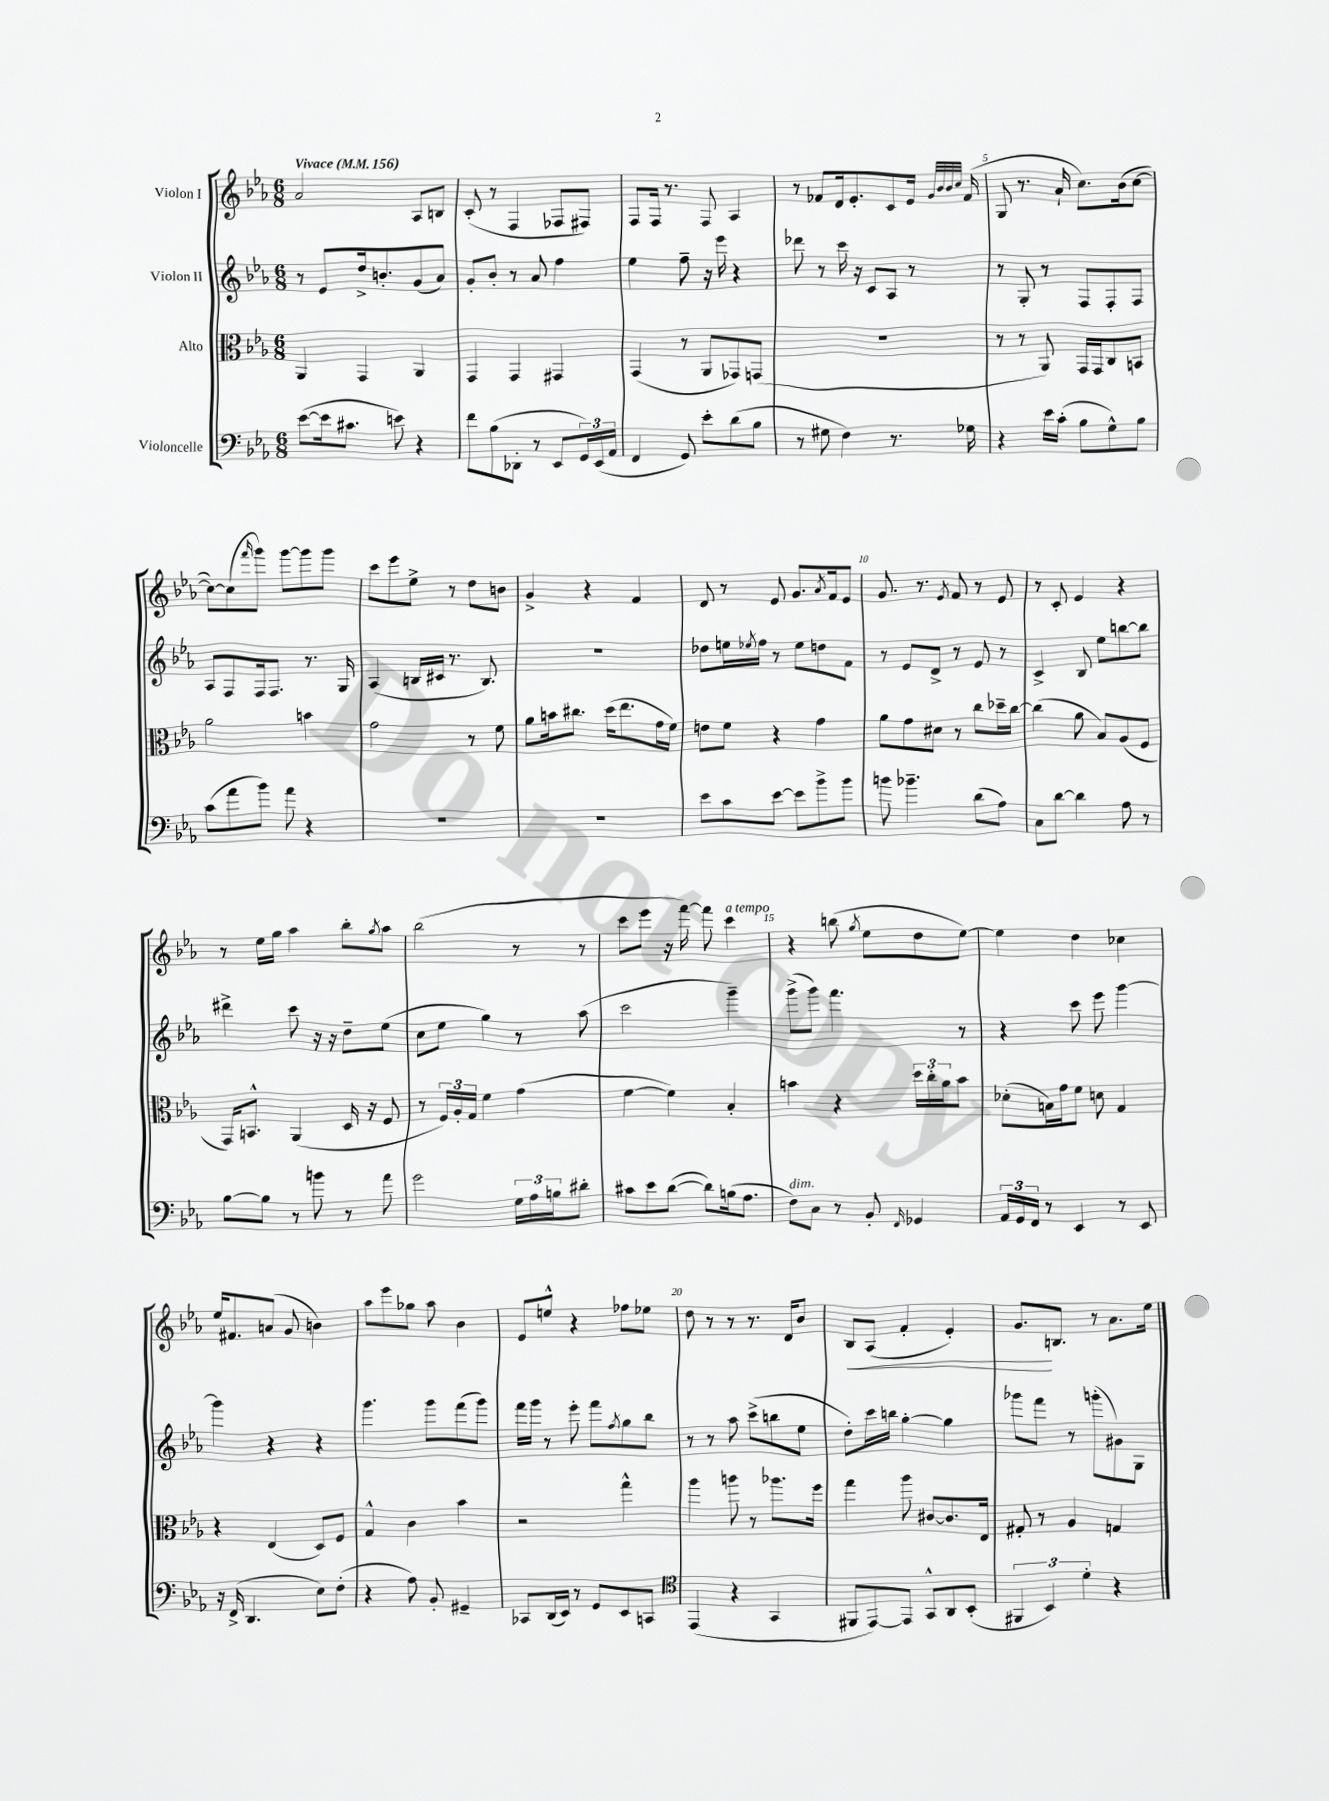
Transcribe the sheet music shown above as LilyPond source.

<<
\new StaffGroup <<
\new Staff = "s0" \with { instrumentName = "Violon I" } {
    \clef treble \key ees \major \numericTimeSignature \time 6/8 \tempo "Vivace" 4 = 156
    aes'2 aes8 b8 |
    c'8-.( r8 f4 fes8 fis8) |
    f8 f16 r8. f8 aes4 |
    r8 fes'8 d'16 ees'8.-. c'8 ees'16 \grace { g'32 bes'32 bes'32 c''32 } fes'16( |
    g8 r8. aes'16-! c''8.) bes'16( c''8~ |
    c''8~) c''8( \grace { f'''16 } g'''8) g'''8~ g'''8 g'''8 |
    c'''8 ees'''8 ees''8-> r8 d''8 b'8 |
    g'4-> r4 f'4 |
    d'8 r8 ees'8 g'8. \acciaccatura { aes'8 } f'16 ees'8 |
    g'8. r8. \acciaccatura { ees'8 } f'8 r8 ees'8 |
    r8 c'8-. ees'4 r4 |
    r8 ees''16 g''16 aes''4 bes''8-. \acciaccatura { g''8 } aes''8 |
    bes''2( r8 r8 |
    c'''8 ees'''8 r16 f'''16~) f'''8 c'''4^\markup { \italic "a tempo" } |
    r4 b''8( \acciaccatura { g''8 } ees''8 d''8 ees''8~) |
    ees''4 d''4 ces''4 |
    ees''16 fis'8. a'8( g'8 b'4) |
    aes''8 ees'''8 ges''8 aes''8 bes'4 |
    ees'8 e''8-^ r4 fes''8 ees''8 |
    d''8 r8 r8 r8. d'16 bes'8 |
    bes8\< aes8( f'4-. ees'4-.) |
    g'8.\! b8. r8 aes'8. ees''16 \bar "|." |
}
\new Staff = "s1" \with { instrumentName = "Violon II" } {
    \clef treble \key ees \major \numericTimeSignature \time 6/8
    r8 ees'8 d''16-> b'8.-. g'8( aes'8) |
    g'8-. bes'8-. r8 aes'8 f''4 |
    ees''4 f''8-- r16 ees'''16 r4 |
    des'''8 r8 c'''16 r16 c'8 aes8 r8 |
    r8 g8-. r8 f8 f8-. f8 |
    aes8 f8 f16 f8. r8. g16 |
    aes4( b16 cis'16 r8. b8.) |
    R2. |
    des''8 e''16 \acciaccatura { ees''8 } f''16 r8 ees''8 d''8 f'8 |
    r8 ees'8 d'8-> r8 ees'8 r8 |
    c'4-> bes8 ees''8 b''8~ b''8 |
    dis'''4-> c'''8 r16 r16 d''8-- ees''8( |
    c''8 ees''8 g''4) r8 aes''8( |
    c'''2 g'''4--) |
    g'''8->( g'''8) f'''4. r8 |
    r4 c'''8 ees'''8 g'''4~ |
    g'''4 r4 r4 |
    g'''4. g'''8 f'''8( g'''8) |
    f'''16 g'''16 r8 ees'''8-. f'''8 \acciaccatura { f''8 } g''8 bes''8 |
    r8 r8 aes''8 c'''8->( b''8 ees''8 |
    d''8-.) c'''16 b''16 g''4~-. g''4 |
    ges'''8 f'''8 r8 g'''8-.( gis'8) g8 \bar "|." |
}
\new Staff = "s2" \with { instrumentName = "Alto" } {
    \clef alto \key ees \major \numericTimeSignature \time 6/8
    aes,4 g,4 aes,4 |
    g,4 g,4 gis,4 |
    g,4( r8 aes,8 ges,8) g,8( |
    R2. |
    r8 r8 aes,8) g,16 g,16 c8 b,8 |
    aes'2 b'4 |
    g'2 r8 f'8 |
    aes'8 b'16 cis''8. d''16( ees''8. g'16 f'16) |
    e'8 f'8 r4 g'4 |
    aes'8 g'8 dis'8 r8 c''8 des''16-- c''16~ |
    c''4( aes'8 bes8) aes8( f8 |
    g,16) b,8.-^ aes,4( d16 r16 f8 |
    r8 \tuplet 3/2 { f16) aes16-. g16 } f'4 g'4( |
    f'4~ f'4) bes4-. |
    b'4 r4 \tuplet 3/2 { d''16 c''16-. aes'16 } b'8 |
    des'8-.( b16) g'16 f'8 d'8 g4 |
    r4 ees4( d8) f8 |
    g4-^ c'4 bes'4 |
    r2 g''4-^ |
    aes''4 a''8 r8 aes''8. f''16 |
    g''4 aes''8 cis'8~ cis'8. ees16 |
    gis8-. r8 aes4 g4 \bar "|." |
}
\new Staff = "s3" \with { instrumentName = "Violoncelle" } {
    \clef bass \key ees \major \numericTimeSignature \time 6/8
    ees'8~( ees'16 cis'8. e'8) r4 |
    f'8 bes8( des,8-. r8 ees,8 \tuplet 3/2 { g,16) ees,16( aes,16 } |
    f,4 g,8) ees'8-. d'8( bes8 |
    r8 gis8 f4) r8. ges16 |
    r4 ees'16 c'16-.( bes8 g8-^) bes8 |
    c'8( aes'8 bes'8) aes'8 r4 |
    R2. |
    R2. |
    ees'8 c'8 ees'8~ ees'8 bes'8-> bes'8 |
    b'8 bes'4.-- d'8( aes8) |
    c8 d'8~ d'4 aes8 r8 |
    bes8~ bes8 r8 b'8 r8 aes'8 |
    g'2 \tuplet 3/2 { g16 aes16 b16 } dis'8-. |
    cis'8 ees'8 d'8~( d'8) b16( aes8. |
    f8^\markup { \italic "dim." }) c8 r8 bes,8-. \grace { f,16 } ges,4 |
    \tuplet 3/2 { aes,16 g,16 f,16 } r8 ees,4 r8 ees,8 |
    r16 f,16->( d,4. ees8) f8-.( |
    r4 aes8) bes,8-. gis,4-- |
    ces,8 d,16( ees,16) r8 g,8 ees,8 c,8 |
    \clef tenor ees,4( r4 g,4 |
    fis,8 ees,8~) ees,8 g,8-^ aes,8 bes,8-.( |
    \tuplet 3/2 { fis,4 bes,4) d'4-. } r4 \bar "|." |
}
>>
>>
\layout { \context { \Score \override BarNumber.break-visibility = ##(#f #t #t) barNumberVisibility = #(every-nth-bar-number-visible 5) } }
